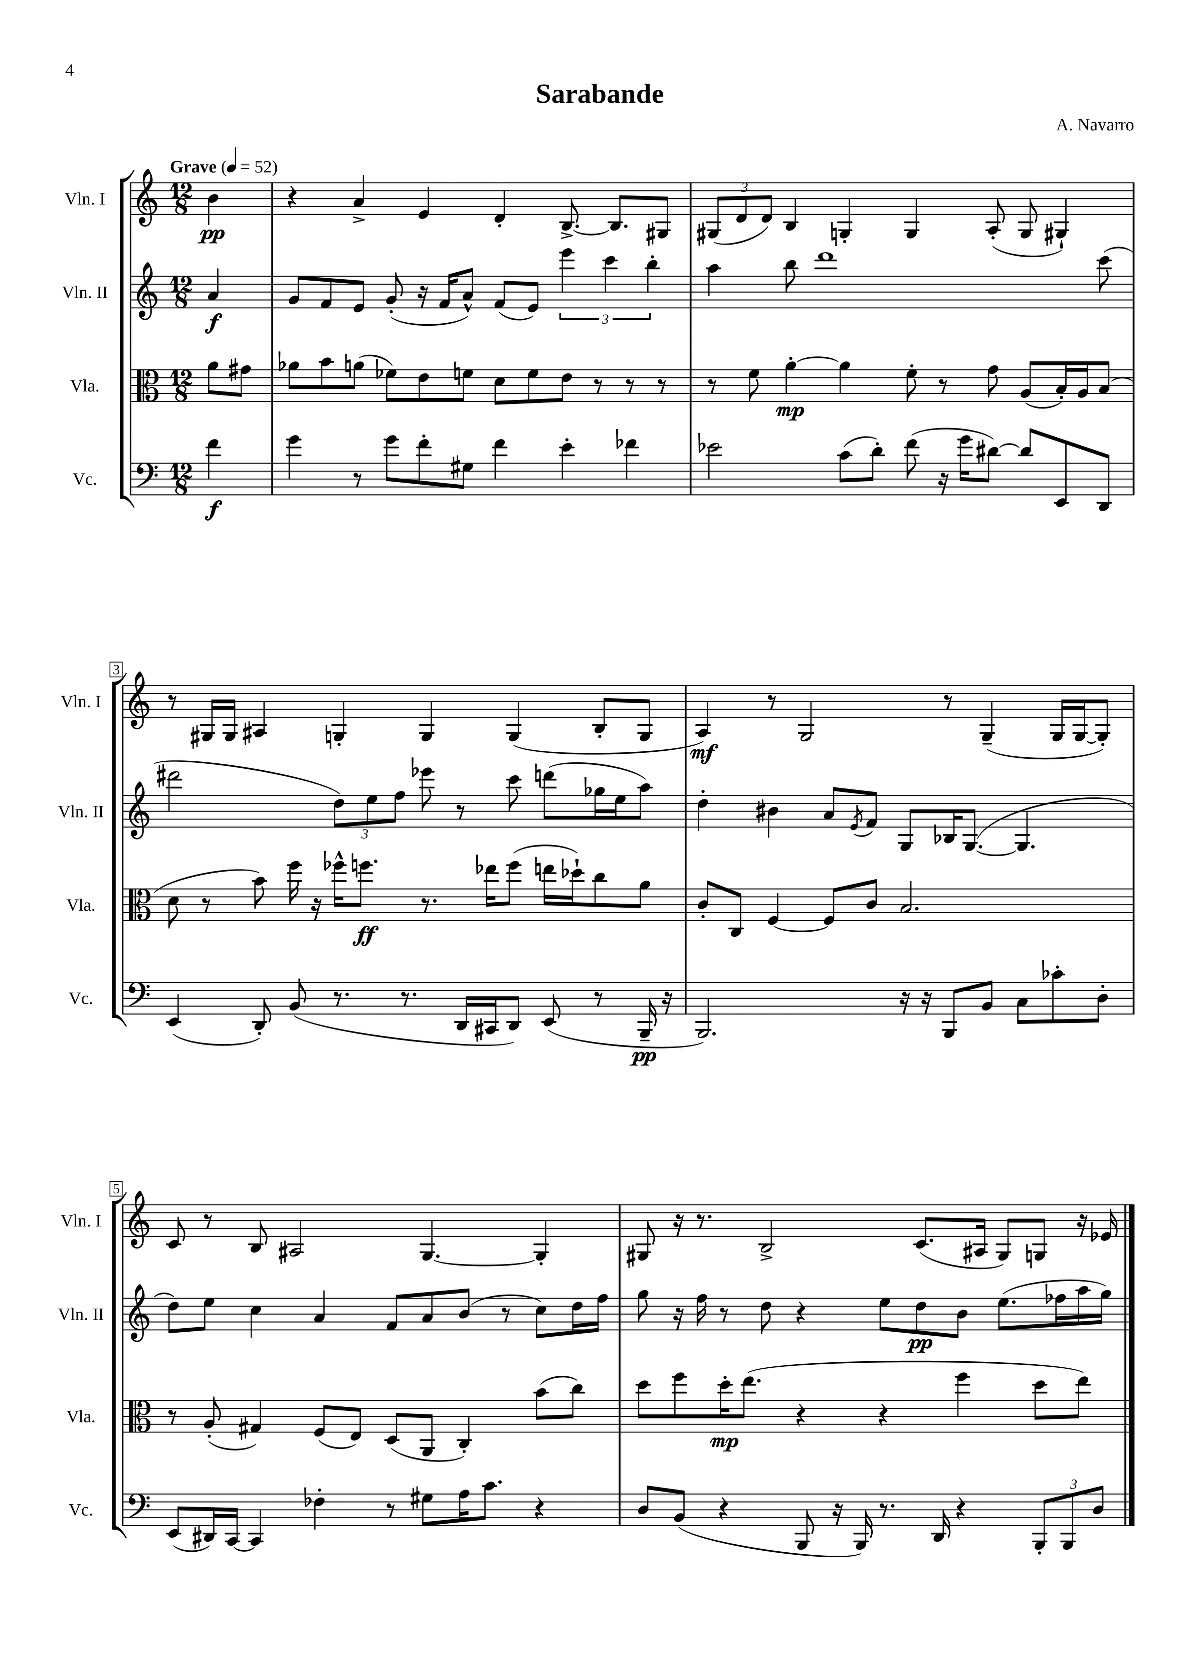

**kern	**dynam	**kern	**dynam	**kern	**dynam	**kern	**dynam
*part4	*part4	*part3	*part3	*part2	*part2	*part1	*part1
*staff4	*staff4	*staff3	*staff3	*staff2	*staff2	*staff1	*staff1
*I"Vc.	*	*I"Vla.	*	*I"Vln. II	*	*I"Vln. I	*
*I'Vc.	*	*I'Vla.	*	*I'Vln. II	*	*I'Vln. I	*
*clefF4	*	*clefC3	*	*clefG2	*	*clefG2	*
*k[]	*	*k[]	*	*k[]	*	*k[]	*
*M12/8	*	*M12/8	*	*M12/8	*	*M12/8	*
*MM52	*	*MM52	*	*MM52	*	*MM52	*
=	=	=	=	=	=	=	=
!	!	!	!	!	!	!LO:TX:a:B:t=Grave	!
4f\	f	8a\L	.	4a/	f	4b\	pp
.	.	8g#X\J	.	.	.	.	.
=1	=1	=1	=1	=1	=1	=1	=1
4g\	.	8a-X\L	.	8g/L	.	4r	.
.	.	8b\	.	8f/	.	.	.
8r	.	(8an\J	.	8e/J	.	4a^/	.
8g\L	.	8f-X\L)	.	(8g'/	.	.	.
8f'\	.	8e\	.	16r	.	4e/	.
.	.	.	.	16f/KL	.	.	.
8G#X\J	.	8fn\J	.	8a^^/J)	.	.	.
4f\	.	8d\L	.	(8f/L	.	4d'/	.
.	.	8f\	.	8e/J)	.	.	.
4e'\	.	8e\J	.	6eee\	.	[8.B^/	.
.	.	8r	.	.	.	.	.
.	.	.	.	6ccc\	.	.	.
.	.	.	.	.	.	8.B/L]	.
4f-X\	.	8r	.	.	.	.	.
.	.	.	.	6bb'\	.	.	.
.	.	8r	.	.	.	8G#X/J	.
=2	=2	=2	=2	=2	=2	=2	=2
2e-X\	.	8r	.	4aa\	.	(12G#X/L	.
.	.	.	.	.	.	12d/	.
.	.	8f\	.	.	.	.	.
.	.	.	.	.	.	12d/J)	.
.	.	[4a'\	mp	8bb\	.	4B/	.
.	.	.	.	1ddd	.	.	.
(8c\L	.	4a\]	.	.	.	4Gn'/	.
8d'\J)	.	.	.	.	.	.	.
(8f\	.	8f'\	.	.	.	4G/	.
16r	.	8r	.	.	.	.	.
16g\KL	.	.	.	.	.	.	.
[8d#X\J)	.	8g\	.	.	.	(8A'/	.
8d#/L]	.	(8A/L	.	.	.	8G/	.
8EE/	.	16B'/L)	.	.	.	4G#X`/)	.
.	.	16A/J	.	.	.	.	.
8DD/J	.	(8B/J	.	(8ccc\	.	.	.
!!LO:LB:g=z
=3	=3	=3	=3	=3	=3	=3	=3
(4EE/	.	8d\	.	2ddd#X\	.	8r	.
.	.	8r	.	.	.	16G#X/LL	.
.	.	.	.	.	.	16G#/JJ	.
8DD'/)	.	8b\)	.	.	.	4A#X/	.
(8BB/	.	16ff\	.	.	.	.	.
.	.	16r	.	.	.	.	.
8.r	.	16ff-X^^\KL	.	12dd\L)	.	4Gn'/	.
.	.	8.ffn\J	ff	.	.	.	.
.	.	.	.	12ee\	.	.	.
.	.	.	.	12ff\J	.	.	.
8.r	.	.	.	.	.	.	.
.	.	8.r	.	8eee-X\	.	4G/	.
16DD/LL	.	.	.	8r	.	.	.
16CC#X/J	.	16ee-X\KL	.	.	.	.	.
8DD/J)	.	(8ff\J	.	8ccc\	.	(4G/	.
(8EE/	.	16een\LL	.	(8dddn\L	.	.	.
.	.	16dd-X`\J)	.	.	.	.	.
8r	.	8cc\	.	16gg-X\L	.	8B'/L	.
.	.	.	.	16ee\J	.	.	.
16BBB~/	pp	8a\J	.	8aa\J)	.	8G/J	.
16r	.	.	.	.	.	.	.
=4	=4	=4	=4	=4	=4	=4	=4
2.BBB/)	.	8c'/L	.	4dd'\	.	4A/)	mf
.	.	8C/J	.	.	.	.	.
.	.	[4F/	.	4b#X\	.	8r	.
.	.	.	.	.	.	2G/	.
.	.	8F/L]	.	8a/L	.	.	.
.	.	.	.	8qe/	.	.	.
.	.	8c/J	.	8f/J	.	.	.
16r	.	2.B/	.	8G/L	.	.	.
16r	.	.	.	.	.	.	.
8BBB/L	.	.	.	16B-X/K	.	8r	.
.	.	.	.	([8.G/J	.	.	.
8BB/J	.	.	.	.	.	(4G~/	.
8C\L	.	.	.	4.G/]	.	.	.
8c-X'\	.	.	.	.	.	16G/LL	.
.	.	.	.	.	.	[16G/J	.
8D'\J	.	.	.	.	.	8G'/J])	.
!!LO:LB:g=z
=5	=5	=5	=5	=5	=5	=5	=5
(8EE/L	.	8r	.	8dd\L)	.	8c/	.
16DD#X/L)	.	(8A'/	.	8ee\J	.	8r	.
[16CC/JJ	.	.	.	.	.	.	.
4CC/]	.	4G#X/)	.	4cc\	.	8B/	.
.	.	.	.	.	.	2A#X/	.
4F-X'\	.	(8F/L	.	4a/	.	.	.
.	.	8E/J)	.	.	.	.	.
8r	.	(8D/L	.	8f/L	.	.	.
8G#X\L	.	8AA/J	.	8a/	.	[4.G/	.
16A\K	.	4C'/)	.	(8b/J	.	.	.
8.c\J	.	.	.	.	.	.	.
.	.	.	.	8r	.	.	.
4r	.	(8b\L	.	8cc\L)	.	4G'/]	.
.	.	8cc\J)	.	16dd\L	.	.	.
.	.	.	.	16ff\JJ	.	.	.
=6	=6	=6	=6	=6	=6	=6	=6
8D/L	.	8dd\L	.	8gg\	.	8G#X/	.
(8BB/J	.	8ff\	.	16r	.	16r	.
.	.	.	.	16ff\	.	8.r	.
4r	.	16dd'\K	mp	8r	.	.	.
.	.	(8.ee\J	.	.	.	.	.
.	.	.	.	8dd\	.	2B^/	.
8BBB/	.	4r	.	4r	.	.	.
16r	.	.	.	.	.	.	.
16BBB/)	.	.	.	.	.	.	.
8.r	.	4r	.	8ee\L	.	.	.
.	.	.	.	8dd\	pp	(8.c/L	.
16DD/	.	.	.	.	.	.	.
4r	.	4ff\	.	8b\J	.	.	.
.	.	.	.	.	.	16A#X/Jk	.
.	.	.	.	(8.ee\L	.	8G#/L)	.
12BBB'/L	.	8dd\L	.	.	.	8Gn/J	.
.	.	.	.	16ff-X\L	.	.	.
12BBB/	.	.	.	.	.	.	.
.	.	8ee\J)	.	16aa\	.	16r	.
12D/J	.	.	.	.	.	.	.
.	.	.	.	16gg\JJ)	.	16e-X/	.
==	==	==	==	==	==	==	==
*-	*-	*-	*-	*-	*-	*-	*-
